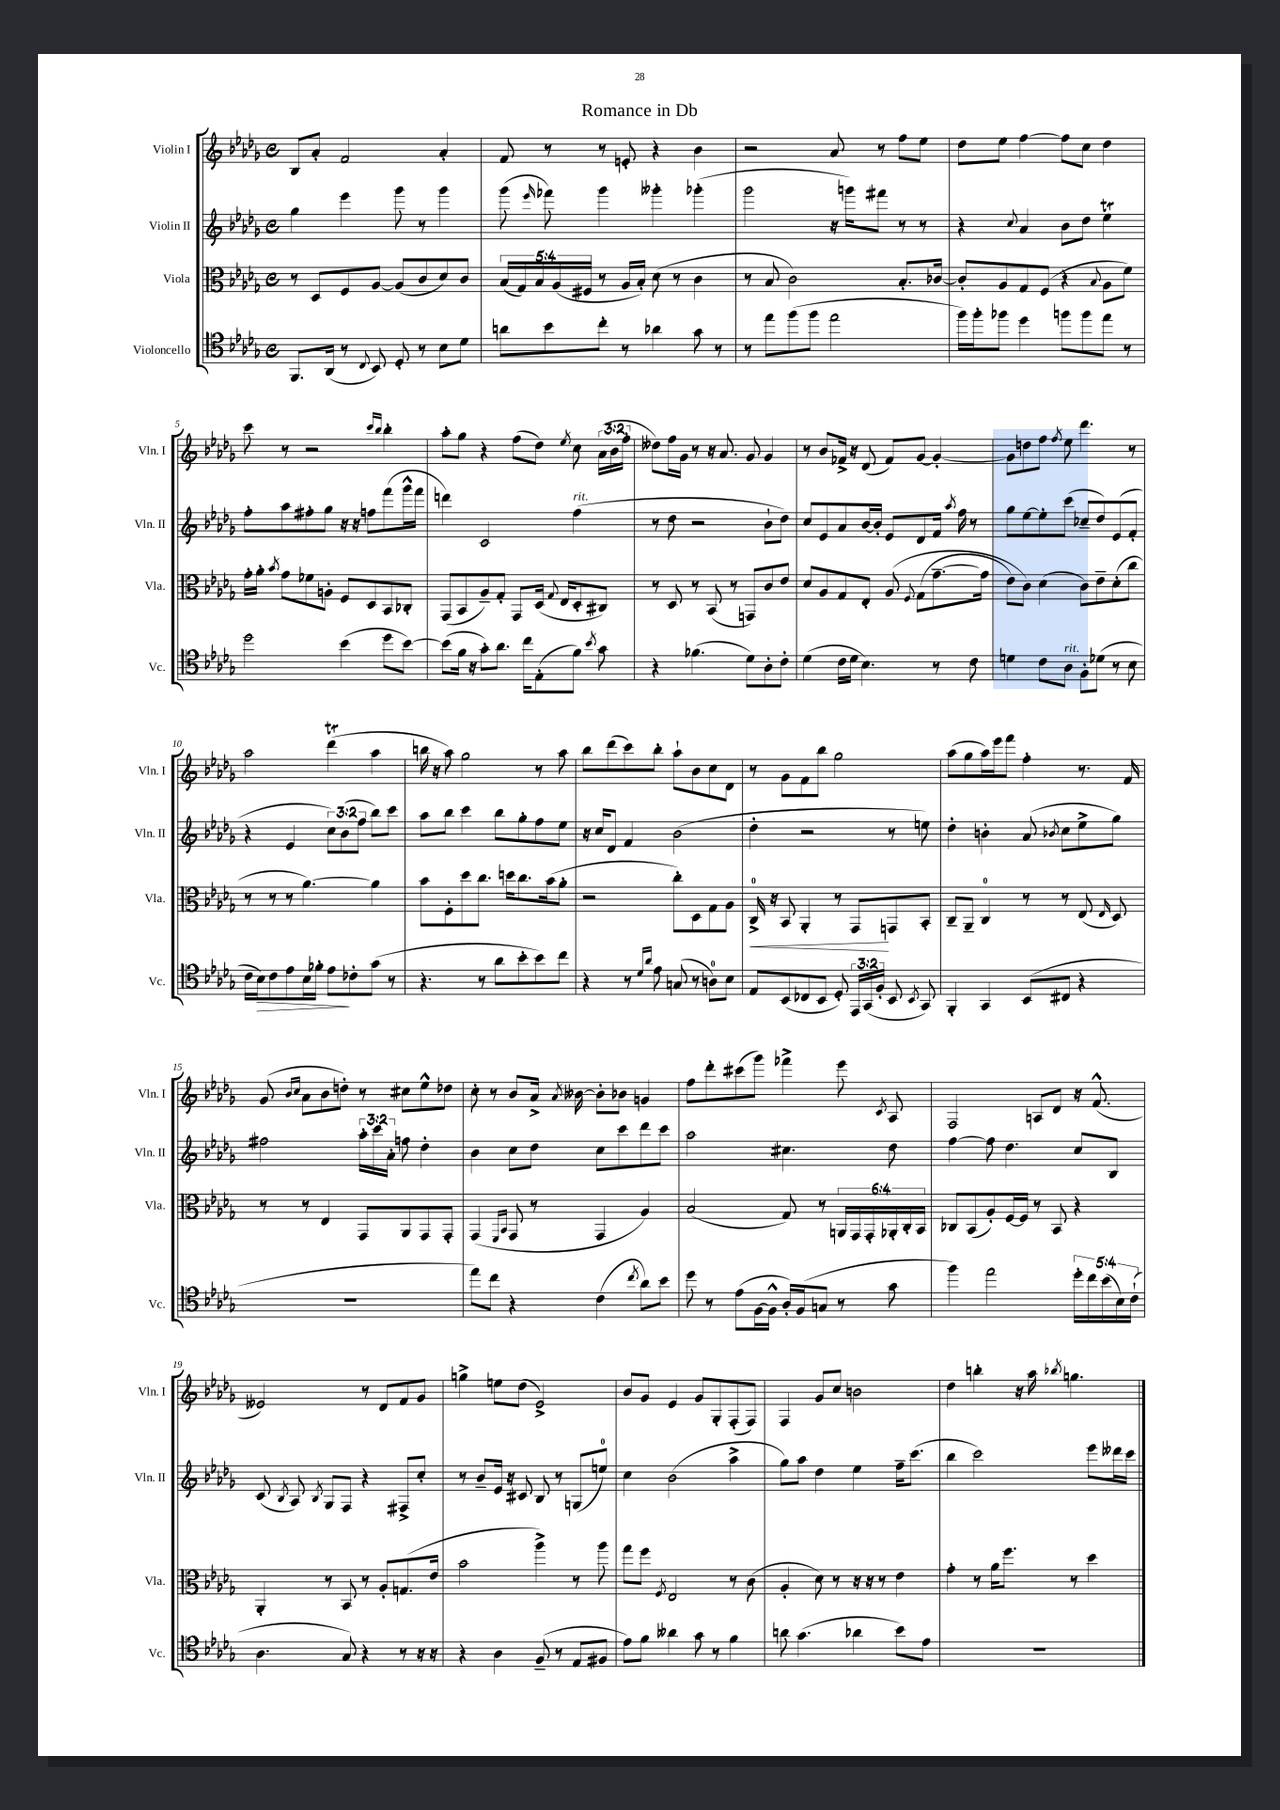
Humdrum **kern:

**kern	**kern	**kern	**kern
*staff4	*staff3	*staff2	*staff1
*clefC4	*clefC3	*clefG2	*clefG2
*k[b-e-a-d-g-]	*k[b-e-a-d-g-]	*k[b-e-a-d-g-]	*k[b-e-a-d-g-]
*M4/4	*M4/4	*M4/4	*M4/4
*met(c)	*met(c)	*met(c)	*met(c)
8.FF/L	8r	4gg-\	8B-/L
.	8D-/L	.	8a-'/J
(16AA-/Jk	.	.	.
8r	8F/	4eee-\	2f/
8qqC/	.	.	.
8BB-/)	[8A-/J	.	.
8D-'/	(8A-/]L	8ggg-\	.
8r	8c/	8r	.
8B-\L	8d-/)	4ggg-\	4a-'/
8d-\J	8c/J	.	.
=	=	=	=
8a\L	(20B-/LL	(8ggg-\	8f/
.	20G-/)	.	.
.	20B-/	.	.
.	.	16qqeee-/	.
8b-\	.	8fff-\)	8r
.	(20A-/	.	.
.	20F#/JJ	.	.
8cc'\J	8r	4ggg-\	8r
8r	16A-/LL	.	8e'/
.	16B-'/JJ)	.	.
4a-\	(8d-\	4ggg--'\	4r
.	8r	.	.
8g-\	4c\	(4ggg-'\	4b-\
8r	.	.	.
=	=	=	=
8r	8r	2ggg-\	2r
8ee-\L	8B-/	.	.
(8ff\	2c\)	.	.
8ff\J	.	.	.
2ee-\	.	16r	8a-/
.	.	16ggg\LK)	.
.	.	8fff#\J	8r
.	8.B-'/L	8r	8ff\L
.	.	8r	8ee-\J
.	[16c-/Jk	.	.
=	=	=	=
16ff\LL)	8c-'/]L	4r	8dd-\L
16ff'\J	.	.	.
8ff-\J	8A-/	.	8ee-\J
.	.	8qqcc/	.
4dd-\	8G-/	4a-/	[4ff\
.	(8F/J	.	.
8ff\L	4r	8b-\L	8ff\]L
8ff\	.	8dd-\J	8cc\J
.	8qqB-/	.	.
8ee-\J	8A-\L	4ee-\	4dd-\
8r	8f\J)	.	.
=	=	=	=
2dd-\	16g-'\LL	8ff'\L	8ccc\
.	16a-'\JJ	.	.
.	8qb-/	.	.
.	8g-\L	8aa-\	8r
.	8f-\	8ff#'\	2r
.	8A'\J	8gg-\J	.
(4b-\	8F/L	16r	.
.	.	16r	.
.	8D-/	8ff\L	.
.	.	.	16qqccc/LL
.	.	.	16qqbb-/JJ
8dd-\L	8BB-/	(8fff\	4bb-'\
[8b-\J)	8C-'/J	16ggg-^^\L	.
.	.	16fff\JJ	.
=	=	=	=
(8b-\]L	(8GG-/L	4ddd\)	8aa-'\L
16f\Jk	8BB-/	.	8gg-\J
16r	.	.	.
8g-'\L)	8A-~/)	2c/	4r
8.a-\J	8G-'/J	.	.
.	8GG-/L	.	(8ff\L
16cc\LK	.	.	.
(8E-'\	(16D-/Jk	.	8dd-\J)
.	8qqG-/	.	.
.	16E-/LK	.	.
.	.	.	8qee-/
8f\J)	8D-'/	(4ff\	8cc\
8qb-/	.	.	.
8g-\	8C#/J)	.	(24a-\LL
.	.	.	24b-\
.	.	.	24ff'\JJ
=	=	=	=
4r	8r	8r	8dd--\L)
.	8D-/	8dd-\	16ff\L
.	.	.	16g-\JJ
(4.f-\	8r	2r	8r
.	(8BB-/	.	16r
.	.	.	8.a-/
.	8r	.	.
8d-\L)	8GG/L)	.	8g-/
8A-'\	8c/	8b-`\L	4g-/
8c'\J	8e-/J	8dd-\J)	.
=	=	=	=
(4d-\	8d-/L	8cc/L	8r
.	8A-/	8e-/	8b-/L
16c\LL	8G-/	8a-/	16f-^/Jk
16d-\JJ	.	.	16r
4.B-\)	8E-'/J	[16b-/L	(8d-/
.	.	16b-'/]JJ	.
.	&(8A-/	8e-/L	8f-/L)
.	8qqF/	.	.
.	(8G-\L	8d-/	[8g-/J
8r	[8.g-~\	16f/Jk	4g-'/_
.	.	8qaa-/	.
.	.	16ff\	.
8c\	.	8r	.
.	16g-\]Jk	.	.
=	=	=	=
4d\	8e-\L)	8gg-\L	8g-\]L
.	8c\J&)	[8ee-\	8dd\
8c\L	(4d-\	8ee-'\]	8ff\J
.	.	.	8qff/
8A-\J	.	(8ccc\J	8ee-\
8F'\L	8c\L)	8cc-~/L	4.ddd-\
(8d-\J	8e-~\	8dd-/)	.
8r	(8d-'\	(8e-/	.
8B-\	8cc\J	8f'/J	8r
=	=	=	=
16c\LL	8r	4r	2aa-\
16B-\J)	.	.	.
8c\	8r	.	.
8e-\	8r	4e-/	.
16B-\L	[4.a-\)	.	.
16f-'\JJ	.	.	.
8e-\L	.	12cc\L)	(4ddd-\
.	.	(12b-\	.
8c-'\	.	.	.
.	.	12ff\J	.
(8g-\J	4a-\]	8bb-\L)	4aa-\
8r	.	8ccc\J	.
=	=	=	=
4.r	8b-\L	8aa-\L	16bb\
.	.	.	16r
.	8F'\	8bb-\J	8aa-\)
.	8dd-\	4ccc\	2gg-\
8r	8.cc\J	.	.
8a-\L	.	8bb-\L	.
.	16dd\LK	.	.
8b-'\	8.cc\	8gg-'\	.
8b-\)	.	8ff\	8r
.	(16b-\k	.	.
8cc\J	8a-'\J	8ee-\J	8aa-\
=	=	=	=
4r	2r	16r	8bb-\L
.	.	16cc/LK	.
.	.	8d-/J	(8ddd-\
8r	.	4f/	8ccc\)
16qqd-/LL	.	.	.
16qqa-/JJ	.	.	.
8e-\	.	.	8bb-'\J
(8G/	8cc'\L)	(2b-\	8aa-`\L
8r	8D-\	.	8b-\
8A\L)	8G-\	.	8cc\
8B-\J	8A-\J	.	8d-\J
=	=	=	=
8E-/L	16C^/	4dd-'\	8r
.	16r	.	.
(8BB-/	8BB-/	.	8g-\L
8C-/	4AA-'/	2r	8f\
8BB-/J	.	.	8bb-\J
8D-'/)	8r	.	2gg-\
24EE-/LL	8GG-/L	.	.
(24GG-/	.	.	.
24F'/JJ	.	.	.
8BB-/	8GG/	8r	.
8qBB-/	.	.	.
8GG-/)	8BB-'/J	8ee\)	.
=	=	=	=
4FF'/	8C~/L	4dd-'\	(8aa-\L
.	8AA-~/J	.	8gg-\
4GG-/	4C/	4b'\	16aa-\L)
.	.	.	16eee-\J
.	.	.	8fff\J
(8BB-/L	8r	(8a-/	4ff'\
.	.	8qb-/	.
8C#/J	8r	8cc\L	.
4r	(8E-/	8ee-^\	8.r
.	16qqE-/	.	.
.	8D-/)	8gg-\J)	.
.	.	.	16f/
=	=	=	=
1r	8r	2ff#\	(8g-/
.	.	.	16qqb-/LL
.	.	.	16qqcc/JJ
.	8r	.	8a-\L
.	4E-/	.	8b-\
.	.	.	8dd'\J)
.	8GG-/L	24aa-'\LL	8r
.	.	24ccc\	.
.	.	24a-'\JJ	.
.	8AA-/	8ff\	8cc#\L
.	8GG-/	4dd-'\	8ee-^^\
.	8GG-'/J	.	8dd-\J
=	=	=	=
8ee-\L)	(4GG-/	4b-\	8cc'\
8cc\J	.	.	8r
.	16qqFF/LL	.	.
.	16qqBB-/JJ	.	.
4r	8GG-/	8cc\L	8b-/L
.	8r	8dd-\J	16a-^/Jk
.	.	.	8qa-/
.	.	.	[16b--\
(4c\	4GG-/	8cc\L	8b--'\]L
.	.	8ccc\	8b-\J
8qcc/	.	.	.
8a-\L)	4A-/)	8ddd-\	4g/
8b-\J	.	8ccc\J	.
=	=	=	=
8dd-\	(2B-/	2aa-\	8ff\L
8r	.	.	8ddd-'\
(8e-\L	.	.	(8ccc#\
[16F\L	.	.	8ggg-\J)
16F^^\]JJ	.	.	.
16A-'/LL)	8G-/)	4.cc#\	4fff-^\
(16F/J	.	.	.
8G/J	8r	.	.
8r	24AA/LL	.	8eee-\
.	24GG-/	.	.
.	24GG-'/	.	.
.	.	.	8qc/
8g-\	24AA-'/	8dd-\	8A-/
.	24C'/	.	.
.	24BB-/JJ	.	.
=	=	=	=
4ff\)	8C-/L	[4ff\	2F/
.	(8BB-/	.	.
2ee-\	8A-'/)	8ff\]	.
.	[16F/L	4.dd-\	.
.	16F/]JJ	.	.
.	8r	.	8A/L
.	8BB-/	.	8d-/J
20dd-'\LL	4r	8cc/L	16r
20cc\	.	.	.
.	.	.	(8.f^^/
(20b-\	.	.	.
.	.	8B-/J	.
20B-\)	.	.	.
(20c`\JJ	.	.	.
=	=	=	=
4.A-\	4AA-'/	(8c/	2e--/)
.	.	8qB-/	.
.	.	8A-/)	.
.	.	8qB-/	.
.	8r	8G-/L	.
8G-/)	8BB-/	8F/J	.
4r	8r	4r	8r
.	8A-'/L	.	8d-/L
8r	(8.G/	8F#^/L	8f/
16r	.	8cc'/J	8g-/J
16r	16e-/Jk	.	.
=	=	=	=
4r	2b-\	8r	4gg^\
.	.	8b-~/L	.
4A-\	.	16e-/Jk	8ee\L
.	.	16r	.
.	.	8c#/	(8dd-\J
(8F~/	4aa-^\)	8B-/	2e-^/)
8r	.	8r	.
8E-/L	8r	(8G/L	.
8F#/J	8aa-\	8ee/J)	.
=	=	=	=
8e-\L)	8gg-\L	4cc\	8b-/L
8f\J	8ff\J	.	8g-/J
.	8qF/	.	.
4a--\	2E-/	(2b-\	4e-/
8g-\	.	.	8g-/L
8r	.	.	8G-'/
4f\	8r	4aa-^\	(8F'/
.	(8c\	.	8F/J)
=	=	=	=
8a\	4A-'/	8gg-\L)	4F/
(4.g-\	.	8aa-\J	.
.	8d-\)	4dd-\	8g-/L
.	8r	.	8cc/J
4a-\	16r	4ee-\	2b\
.	16r	.	.
.	8r	.	.
8b-\L)	4e-\	16ff~\LK	.
.	.	(8.ccc\J	.
8e-\J	.	.	.
=	=	=	=
1r	4g-'\	4bb-\	4dd-\
.	8r	2ccc\)	4bb'\
.	16a-\LK	.	.
.	8.ff\J	.	.
.	.	.	16r
.	.	.	16aa-\
.	.	.	8qbb-/
.	8r	.	4.gg\
.	4dd-\	8eee-\L	.
.	.	16ddd--\L	.
.	.	16ccc\JJ	.
==	==	==	==
*-	*-	*-	*-
